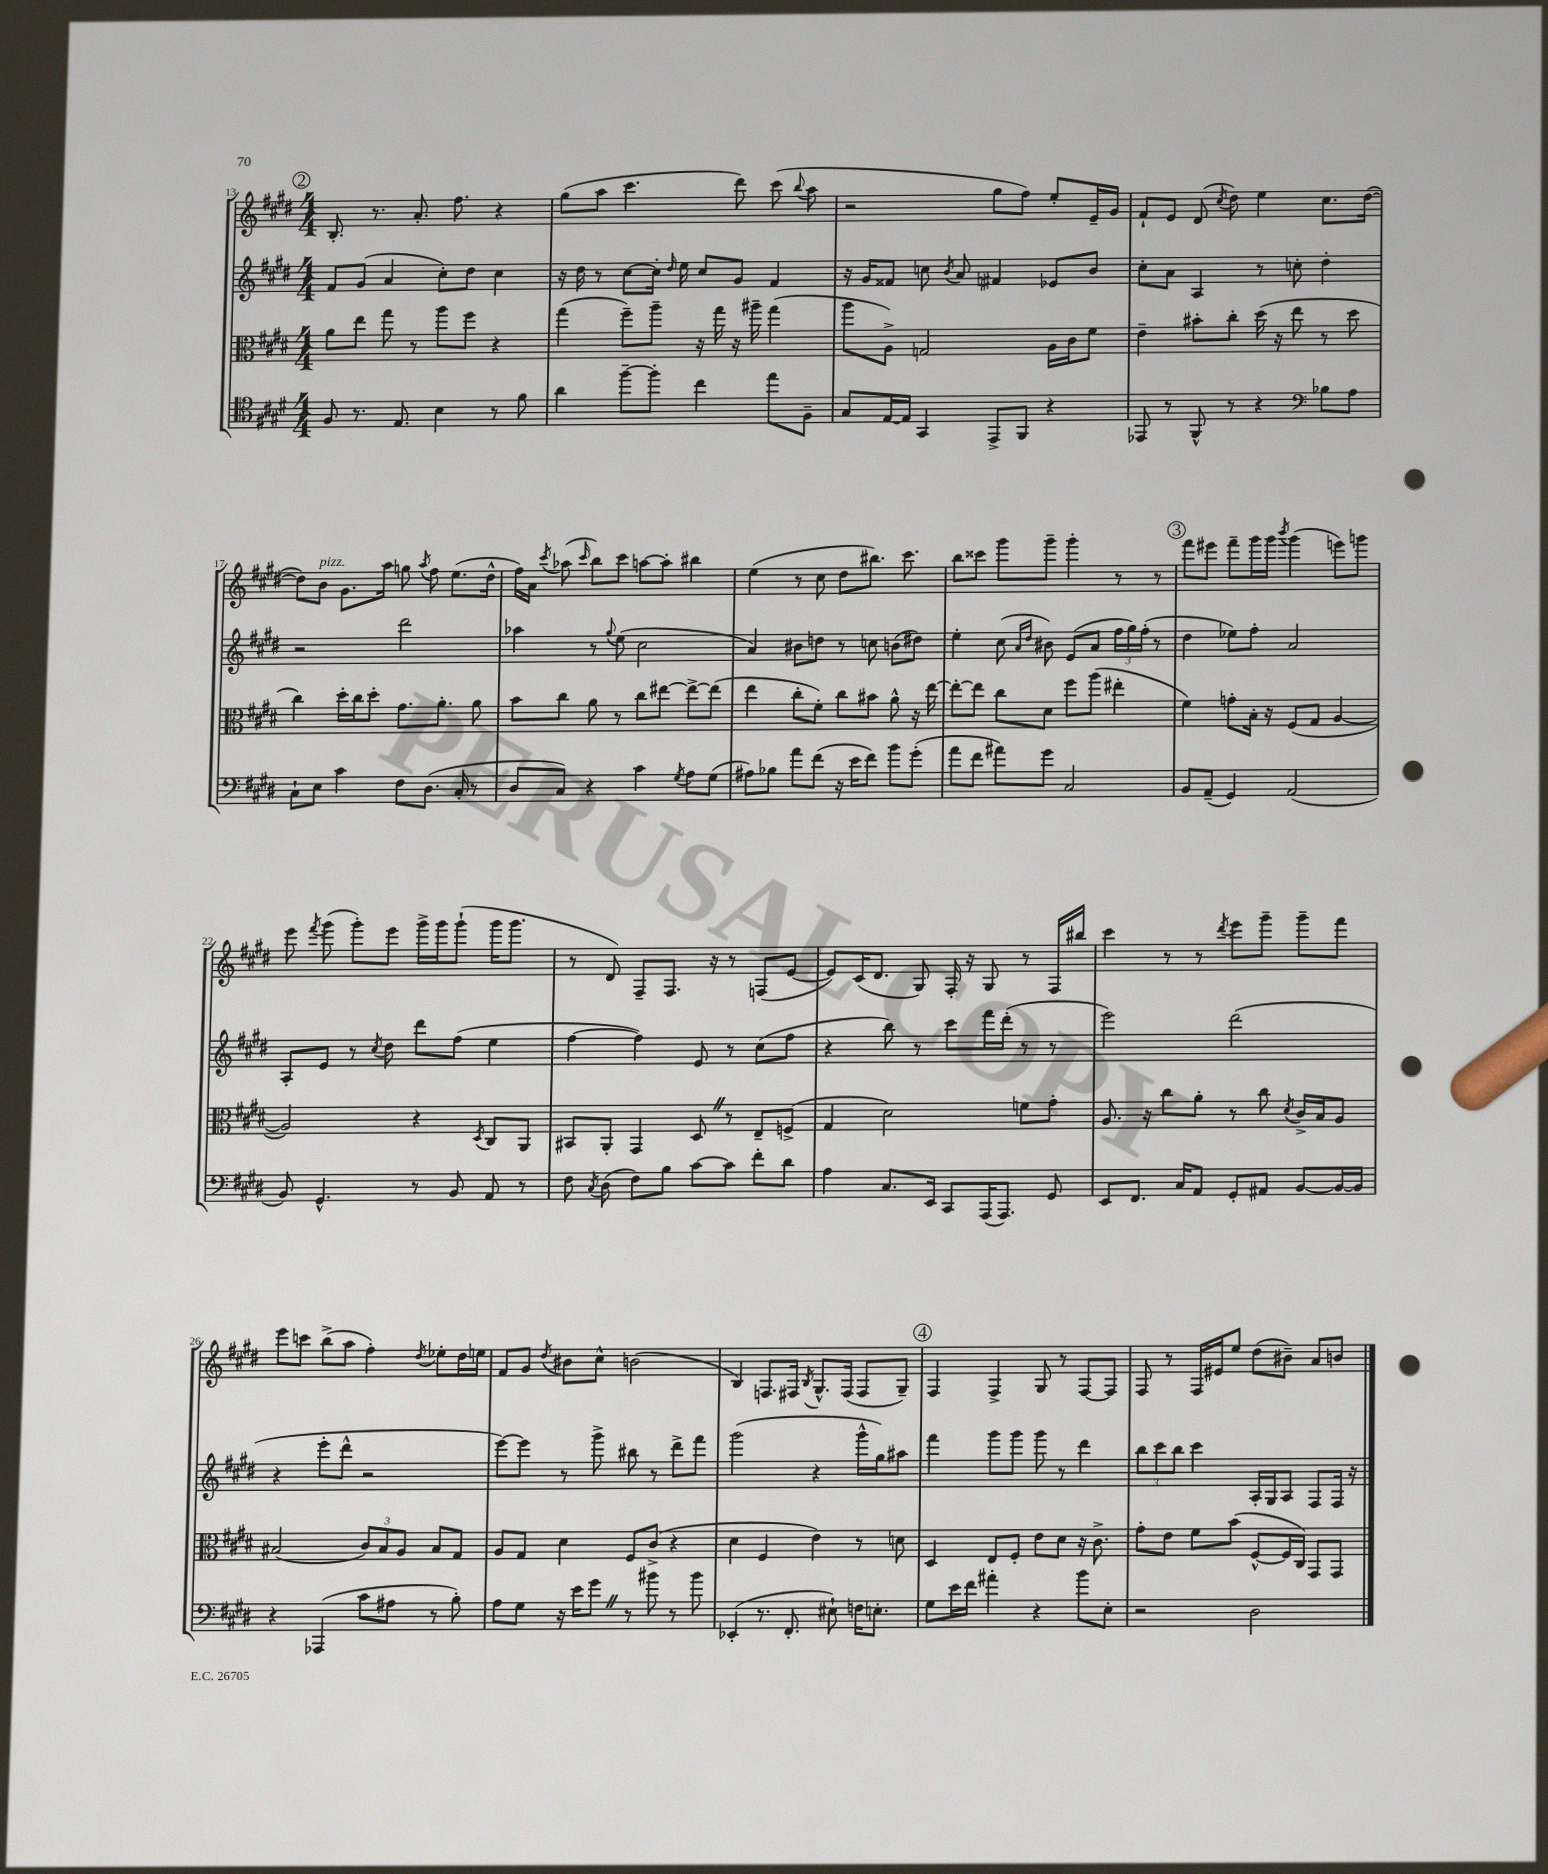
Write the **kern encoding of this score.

**kern	**kern	**kern	**kern
*staff4	*staff3	*staff2	*staff1
*clefC4	*clefC3	*clefG2	*clefG2
*k[f#c#g#d#]	*k[f#c#g#d#]	*k[f#c#g#d#]	*k[f#c#g#d#]
*M4/4	*M4/4	*M4/4	*M4/4
8F#/	8a\L	8f#/L	8.B'/
8.r	8ee\J	(8g#/J	.
.	.	.	8.r
.	8gg#\	4a/	.
8.E/	.	.	.
.	8r	.	8.a'/
4B\	8aa\L	8cc#'\L)	.
.	.	.	8.ff#\
.	8ff#\J	8dd#\J	.
8r	4r	4cc#\	4r
8f#\	.	.	.
=	=	=	=
4a\	(4gg#\	16r	(8gg#\L
.	.	16dd#\	.
.	.	8r	8aa\J
[8ff#~\L	8ff#~\L)	[8cc#\L	4.ccc#\
8ff#'\]J	8aa~\J	16cc#'\]Jk	.
.	.	16qqdd#/	.
.	.	16ee\	.
4cc#\	16r	8cc#/L	.
.	16gg#\	.	.
.	16r	8g#/J	8ddd#\)
.	16aa#~\	.	.
8ee\L	(4gg#\	4f#/	(8ccc#\
.	.	.	8qqbb/
8F#~\J	.	.	8aa\
=	=	=	=
8G#/L	8aa\L	16r	2r
.	.	16g#/LK	.
[16E/L	8A^\J)	8f##/J	.
16E/]JJ	.	.	.
4GG#/	2G/	8cc\	.
.	.	8qb/	.
.	.	8a/	.
8EE^/L	.	4f#/	8gg#\L
8FF#/J	.	.	8ff#\J)
4r	16A\LL	8e-/L	8ee'/L
.	16c#\J	.	.
.	8f#\J	8b/J	16e~/L
.	.	.	16g#/JJ
=	=	=	=
8EE-/	4e~\	8cc#'\L	8f#`/L
8r	.	8a\J	8e/J
8FF#^^/	8b#'\L	4A/	(8d#/
.	.	.	8qcc#/
8r	8cc#'\J	.	8dd#\)
4r	(16dd#\	8r	4ee\
.	16r	.	.
.	8ee\	8cc'\	.
*clefF4	*	*	*
8B-\L	8r	4dd#'\	8.cc#\L
8A\J	8dd#\	.	.
.	.	.	([16dd#\Jk
=	=	=	=
8C#`\L	4cc#\)	2r	8dd#\]L)
8E\J	.	.	8b\J
4c#\	16dd#'\LL	.	8.g#\L
.	16cc#\J	.	.
.	8dd#'\J	.	.
.	.	.	16aa\Jk
8F#\L	8.g#\L	2ddd#\	8gg\
.	.	.	8qaa/
(8.D#\J	.	.	8ff#\
.	8.a'\J	.	.
.	.	.	(8.ee\L
16C#'/	.	.	.
8r	8a\	.	.
.	.	.	16dd#^^\Jk
=	=	=	=
8D#/L	8b\L	4aa-\	16ff#\LL)
.	.	.	16a\JJ
.	.	.	8qccc#/
8C#/J)	8cc#\J	.	(8aa-\
.	.	.	16qqccc#/
4r	8a\	8r	8bb\L)
.	.	8qqgg#/	.
.	8r	(8ee\	8ccc#\J
4c#\	8cc#\L	2cc#\	[8aa\L
.	[8ee#\J	.	8aa'\]J
8qG#/	.	.	.
8A\L	8ee#^\_L	.	4bb#\
(8G#\J	(8ee#\]J	.	.
=	=	=	=
8A#\L)	4ee\	4a/)	(4ee\
8B-\J	.	.	.
8a\L	8cc#'\L	8b#\L	8r
(8f#\J	8f#'\J)	8dd\J	8cc#\
16r	8cc#\L	8r	8dd#\L
16e\LK	.	.	.
8f#\J)	8b#\J	8cc\	8.bb#\J)
8b\L	8a^^\	(8b\L	.
.	.	.	8.ccc#\
(8g#'\J	16r	8dd#\J)	.
.	[16ee\	.	.
=	=	=	=
8a\L	8ee'\_L	4ee'\	8bb\L
8f#\J	8ee\]J	.	8ccc##\J
8a#\L)	8cc#\L	(8cc#\	8ggg#\L
.	.	16qqa/LL	.
.	.	16qqdd#/JJ	.
8g#\J	8d#\J	8b#\)	8ggg#~\J
2C#/	8ff#\L	(8e/L	4ggg#'\
.	(8aa\J	8a/J	.
.	4ee#'\	24ff#\LL	8r
.	.	24gg#\)	.
.	.	(24ff#'\JJ	.
.	.	8r	8r
=	=	=	=
8BB/L	4f#\)	4dd#\	8fff#\L
(8AA~/J	.	.	8eee#\J
4GG#/)	8g'\L	8ee-\L)	8fff#~\L
.	16B'\Jk	8ff#'\J	16ggg#\L
.	16r	.	16ggg#\JJ
.	.	.	8qbbb/
(2AA/	(8F#/L	2a/	(4ggg#\
.	8G#/J	.	.
.	[4A/	.	8eee\L)
.	.	.	8ggg\J
=	=	=	=
8BB/)	2A/])	8A'/L	8eee\
.	.	.	8qfff#/
4.GG#^^/	.	8e/J	(8ggg#\
.	.	8r	8ggg#'\L)
.	.	8qcc#/	.
.	.	8dd#\	8eee\J
8r	4r	8ddd#\L	16ggg#^\LL
.	.	.	16ggg#\J
8BB/	.	(8ff#\J	(8ggg#`\J
.	8qD#/	.	.
8AA/	8C#/L	4ee\	16ggg#\LK
.	.	.	8.ggg#\J
8r	8AA/J	.	.
=	=	=	=
8F#\	8BB#/L	[4ff#\	8r
8qC#/	.	.	.
(8D#\	8AA'/J	.	8d#/)
8F#\L)	4GG#/	4ff#\])	8F#~/L
8B\J	.	.	8.F#/J
[8c#\L	8D#/	8e/	.
.	.	.	16r
8c#\]J	8r	8r	8r
8f#'\L	8E~/L	(8cc#\L	(8F/L
8d#\J	(8F^/J	8ff#\J	[8e/J
=	=	=	=
4A\	4G#/	4r	8e/]L)
.	.	.	(16c#/K
.	.	.	8.d#/J
8.C#/L	2d#\)	8bb\)	.
.	.	8r	8G#/)
16EE/Jk	.	.	.
8CC#/L	.	8ccc#\L	16F#'/
.	.	.	16r
(16AAA/K	.	16fff#\L	8G#/
8.AAA/J)	.	(16ddd#'\JJ	.
.	8f\L	8r	8r
8GG#/	8g#'\J	8r	16F#/LL
.	.	.	16bb#/JJ
=	=	=	=
8EE/L	8.A/	2eee\)	4ccc#\
8.FF#/J	.	.	.
.	16r	.	.
.	8cc#\L	.	8r
16C#/LK	.	.	.
8AA/J	8a'\J	.	8r
.	.	.	8qddd#/
8GG#'/L	8r	(2ddd#\	8eee\L
8AA#/J	8cc#\	.	8ggg#~\J
.	8qd#/	.	.
[8BB/L	16c#^/LL	.	8ggg#~\L
.	16B/J	.	.
16BB/_L	8A/J	.	8fff#\J
16BB/]JJ	.	.	.
=	=	=	=
4r	(2B#/	4r	8eee\L
.	.	.	8ccc\J
(4AAA-/	.	8eee'\L	(8bb^\L
.	.	8ddd#^^\J	8aa\J
8c#\L	12c#/L)	2r	4ff#'\)
.	12B#/	.	.
8A#\J	.	.	.
.	12A/J	.	.
.	.	.	8qdd#/
8r	8B#/L	.	8ee-'\L
8B'\)	8G#/J	.	16dd#\L
.	.	.	16ee\JJ
=	=	=	=
8A\L	8A/L	[8eee\L)	8f#/L
8G#\J	8G#/J	8eee\]J	8g#/J
.	.	.	8qdd#/
16r	4d#\	8r	8b#\L
16e\LK	.	.	.
8g#\J	.	8ggg#^\	8cc#^^\J
8r	8F#/L	8bb#\	(2b\
8b#\	(8c#^/J	8r	.
8r	4r	8ddd#^\L	.
8b#\	.	8fff#\J	.
=	=	=	=
(4EE-'/	4d#\	(2ggg#\	4B/)
8.r	4F#/	.	8.F/L
8.FF#'/	.	.	16F#/Jk
.	.	.	8qB/
.	4e\)	4r	8.G#^^/L
8E#`\)	.	.	.
.	.	.	(16F#/Jk
16F\LK	8r	16ggg#^^\LL	8F#/L
8.E'\J	.	16gg#\J)	.
.	8d\	8aa#\J	8G#~/J)
=	=	=	=
8G#\L	4D#/	4fff#\	4F#/
16e\L	.	.	.
16f#\JJ	.	.	.
4a#'\	8E/L	8ggg#\L	4F#^/
.	8F#'/J	8ggg#\J	.
4r	8e\L	8ggg#\	8G#/
.	8d#\J	8r	8r
8b\L	16r	4ddd#\	[8F#/L
.	8.c#^\	.	.
8E'\J	.	.	8F#/]J
=	=	=	=
2r	8g#'\L	12bb\L	8F#/
.	.	12ccc#\	.
.	8e\J	.	8r
.	.	12bb\J	.
.	8f#\L	4ccc#\	16F#/LL
.	.	.	16e#/J
.	(8b\J	.	8ee/J
2D#\	[8F#^^/L	16A'/LL	(8dd#\L
.	.	16G#/J	.
.	16F#/]L	8A/J	8b#~\J)
.	16C#/JJ)	.	.
.	8GG#/L	8F#/L	8a/L
.	8GG#/J	16F#/Jk	8b/J
.	.	16r	.
==	==	==	==
*-	*-	*-	*-
